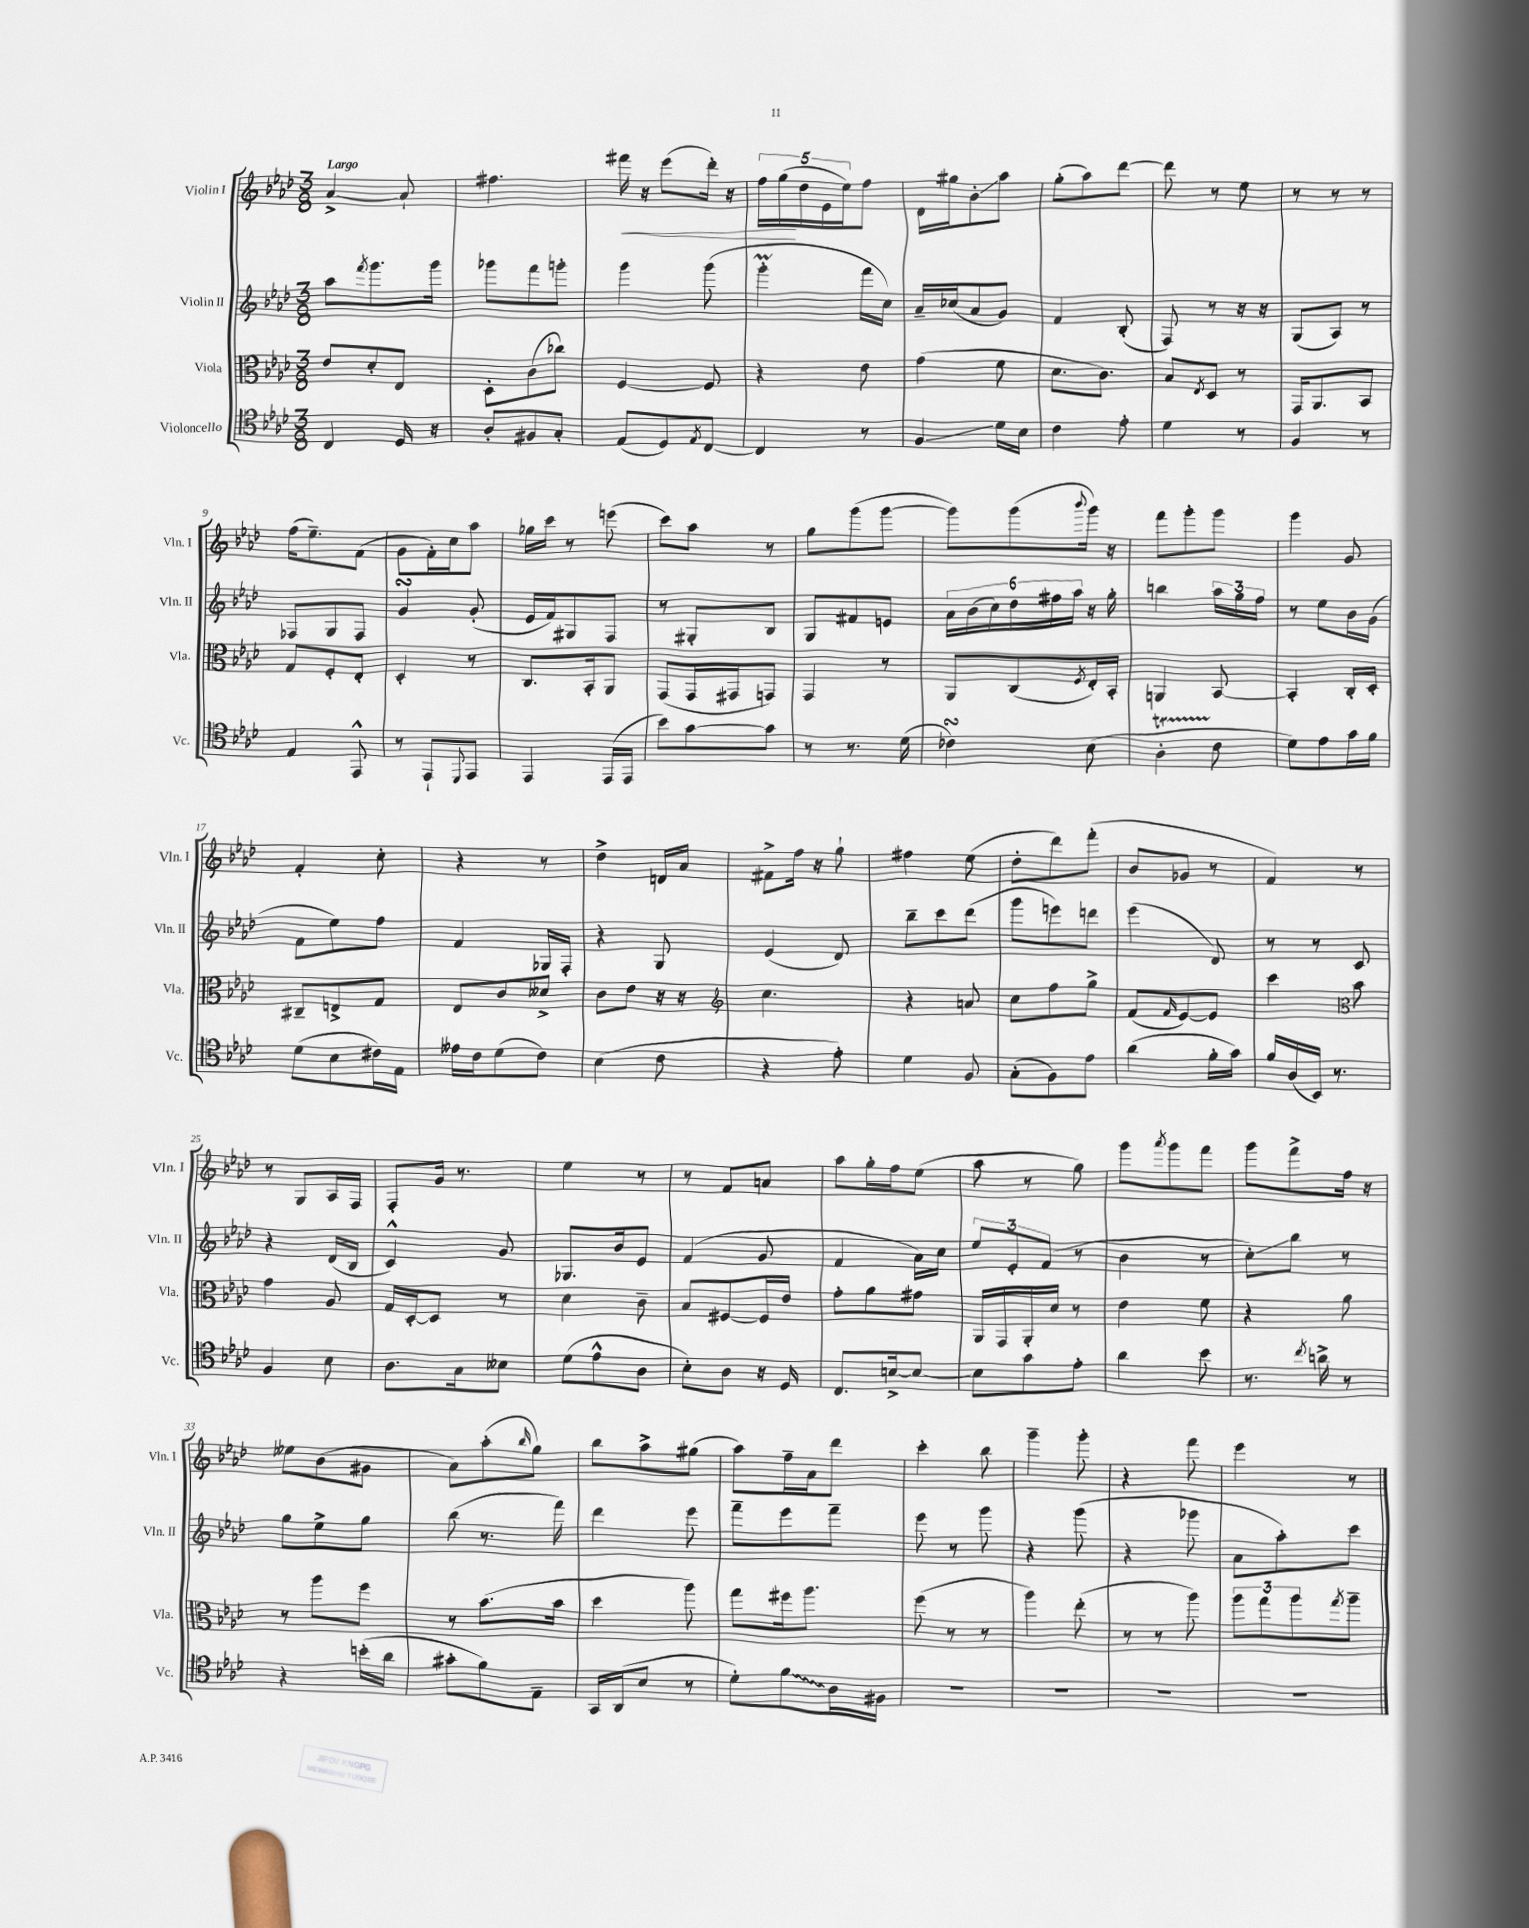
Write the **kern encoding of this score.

**kern	**kern	**kern	**kern
*staff4	*staff3	*staff2	*staff1
*clefC4	*clefC3	*clefG2	*clefG2
*k[b-e-a-d-]	*k[b-e-a-d-]	*k[b-e-a-d-]	*k[b-e-a-d-]
*M3/8	*M3/8	*M3/8	*M3/8
4C	8e-	8aa-	[4a-^
.	.	8qfff	.
.	8d-'	8.ggg	.
16D-	8E-	.	8a-`]
16r	.	16ggg	.
=	=	=	=
8A-'	8D-'	8ggg-	4.ff#
8F#	(8c	8fff	.
8G'	8cc-)	8ggg'	.
=	=	=	=
(8E-	[4F	4ggg	16fff#
.	.	.	16r
8D-)	.	.	(8eee-
8qE-	.	.	.
[8C	8F]	(8ggg	16ddd-')
.	.	.	16r
=	=	=	=
4C]	4r	4ggg'	20ff
.	.	.	(20gg
.	.	.	20dd-
.	.	.	20e-
.	.	.	20ee-)
8r	8e-	16fff	8ff
.	.	16cc)	.
=	=	=	=
4F	(4g	16a-~	16d-
.	.	(16cc-	16gg#
.	.	8a-	8b-'
16d-	8f	8g)	8aa-
16B-	.	.	.
=	=	=	=
4c	8.d-	4f	(8gg'
.	.	.	8aa-)
.	8.c)	.	.
8e-'	.	(8B-'	[8ddd-
=	=	=	=
4d-	8B-	8F)	8ddd-]
.	8qE-	.	.
.	8D-	8r	8r
8r	8r	16r	8ee-
.	.	16r	.
=	=	=	=
4F	16GG	(8G	8r
.	8.AA-	.	.
.	.	8A-)	8r
8r	8BB-	8r	8r
=	=	=	=
4E-	8G	8F-	(16ff
.	.	.	8.ee-~)
.	8F'	8G	.
8EE-^^	8E-'	8F-	(8f
=	=	=	=
8r	4D-'	4g	8g
8EE-`	.	.	16f')
.	.	.	16cc
8qqDD-	.	.	.
8EE-	8r	(8g'	8aa-
=	=	=	=
4EE-	8.C	16e-	16gg-
.	.	16f)	16ccc
.	.	8G#	8r
.	16BB-'	.	.
(16EE-	8AA-	8F	(8eee
16EE-	.	.	.
=	=	=	=
8b-)	(8GG	8r	8ccc)
[8g	16GG	8G#'	8aa-
.	16GG#	.	.
8g]	8GG)	8B-	8r
=	=	=	=
8r	4GG	8G	8gg
8.r	.	8f#	(8ggg
.	8r	8e	[8ggg
(16d-	.	.	.
=	=	=	=
4c-)	8AA-	24a-	8ggg])
.	.	(24b-	.
.	.	24cc)	.
.	(8C	24dd-	(8ggg
.	.	24ff#	.
.	.	24aa-	.
.	8qF	.	8qqbbb-
(8B-	16E-')	16r	16ggg)
.	16BB-'	16gg'	16r
=	=	=	=
4A-'	4AA	4bb	8fff
.	.	.	8ggg'
8c	[8BB-	24aa-	8ggg
.	.	24gg	.
.	.	24ff	.
=	=	=	=
8d-)	4BB-']	8r	4ggg
8e-	.	8ee-	.
16g	16C'	16b-	8g
16f	16D-'	(16g	.
=	=	=	=
(8d-	8C#~	8f	4f'
8B-	8E^	8ee-)	.
16c#)	8G	8ff	8cc'
16E-	.	.	.
=	=	=	=
16e--	8E-	4f	4r
16c	.	.	.
(8d-	8c	.	.
8c)	8d--^	16G-	8r
.	.	16F'	.
=	=	=	=
(4B-	8c	4r	4dd-^
.	8e-	.	.
8c	16r	8G	16d
.	16r	.	16a-
=	=	=	=
*	*clefG2	*	*
4r	4.cc	(4e-	8f#^
.	.	.	16ff
.	.	.	16r
8e-')	.	8d-)	8gg`
=	=	=	=
4d-	4r	8bb-~	4ff#
.	.	8ccc	.
8F	8a	(8ddd-	(8ee-
=	=	=	=
(8G'	8cc	8ggg	8dd-'
8F)	8ff	8eee)	8ddd-)
8e-	8gg^	8ddd	(8fff'
=	=	=	=
(4a-	(8f	(4eee-	8b-
.	16qqf	.	.
.	[8e-)	.	8g-
16f'	8e-]	8d-)	8r
16g)	.	.	.
=	=	=	=
16f	4ccc	8r	4f)
(16A-	.	.	.
16BB-)	.	8r	.
8.r	.	.	.
*	*clefC3	*	*
.	8b-	8c	8r
=	=	=	=
4F	4g	4r	8r
.	.	.	8G
8B-	8A-	(16d-	16A-
.	.	16B-	16F
=	=	=	=
8.A-	16G	4c^^)	8F'
.	[16D-'	.	.
.	8D-]	.	16g
16G	.	.	8.r
8B--	8r	8g	.
=	=	=	=
(8d-	4d-	8.G-	4ee-
8e-^^	.	.	.
.	.	16b-	.
8A-	8c~	8e-	8r
=	=	=	=
8B-')	8B-	(4f	8r
8A-	[8F#	.	8f
16r	16F#]	8g	8a
16D-	16e-	.	.
=	=	=	=
8.C	8g'	4f	8aa-
.	8a-	.	16gg'
[16B^	.	.	16ff
8B_	8g#	16a-)	(8ee-
.	.	16cc	.
=	=	=	=
8B]	16AA-	12ee-	8aa-
.	16GG	.	.
.	.	12e-'	.
8g	16AA-'	.	8r
.	.	(12f	.
.	16d-	.	.
8e-'	8r	8r	8gg)
=	=	=	=
4a-	4e-	4b-	8ggg
.	.	.	8qaaa-
.	.	.	8ggg
8b-	8f	8r	8fff
=	=	=	=
8.r	4r	8cc')	8ggg
.	.	8bb-	8fff^
8qcc	.	.	.
16a^	.	.	.
8r	8a-	8r	16ff
.	.	.	16r
=	=	=	=
4r	8r	8gg	8ee--
.	8aa-	8ee-^	(8b-
(16b'	8ff	8gg	8g#
16a-	.	.	.
=	=	=	=
8g#'	8r	(8bb-	8a-)
8f)	(8.b-	8.r	(8aa-'
.	.	.	16qqbb-
8E-~	.	.	8gg)
.	16b-	16fff)	.
=	=	=	=
16GG	4dd-	4ddd-	8bb-
(16AA-	.	.	.
8B-	.	.	8aa-^
8r	8aa-)	8eee-	(8gg#
=	=	=	=
8d-')	8gg	8fff~	8aa-)
8f	16ff#	8eee-	16ff~
.	8.aa-	.	16a-
16A-	.	8fff~	8ddd-
16F#	.	.	.
=	=	=	=
4.r	(8ff	8eee-	4ccc'
.	8r	8r	.
.	8r	8ggg	8bb-
=	=	=	=
4.r	4aa-)	4r	4ggg~
.	(8ee-'	(8ggg	8ggg'
=	=	=	=
4.r	8r	4r	4r
.	8r	.	.
.	8aa-)	8ggg-	8fff
=	=	=	=
4.r	12aa-	8a-	4eee-
.	12gg	.	.
.	.	8aa-')	.
.	12aa-	.	.
.	8qgg	.	.
.	8aa-~	8ccc	8r
==	==	==	==
*-	*-	*-	*-
